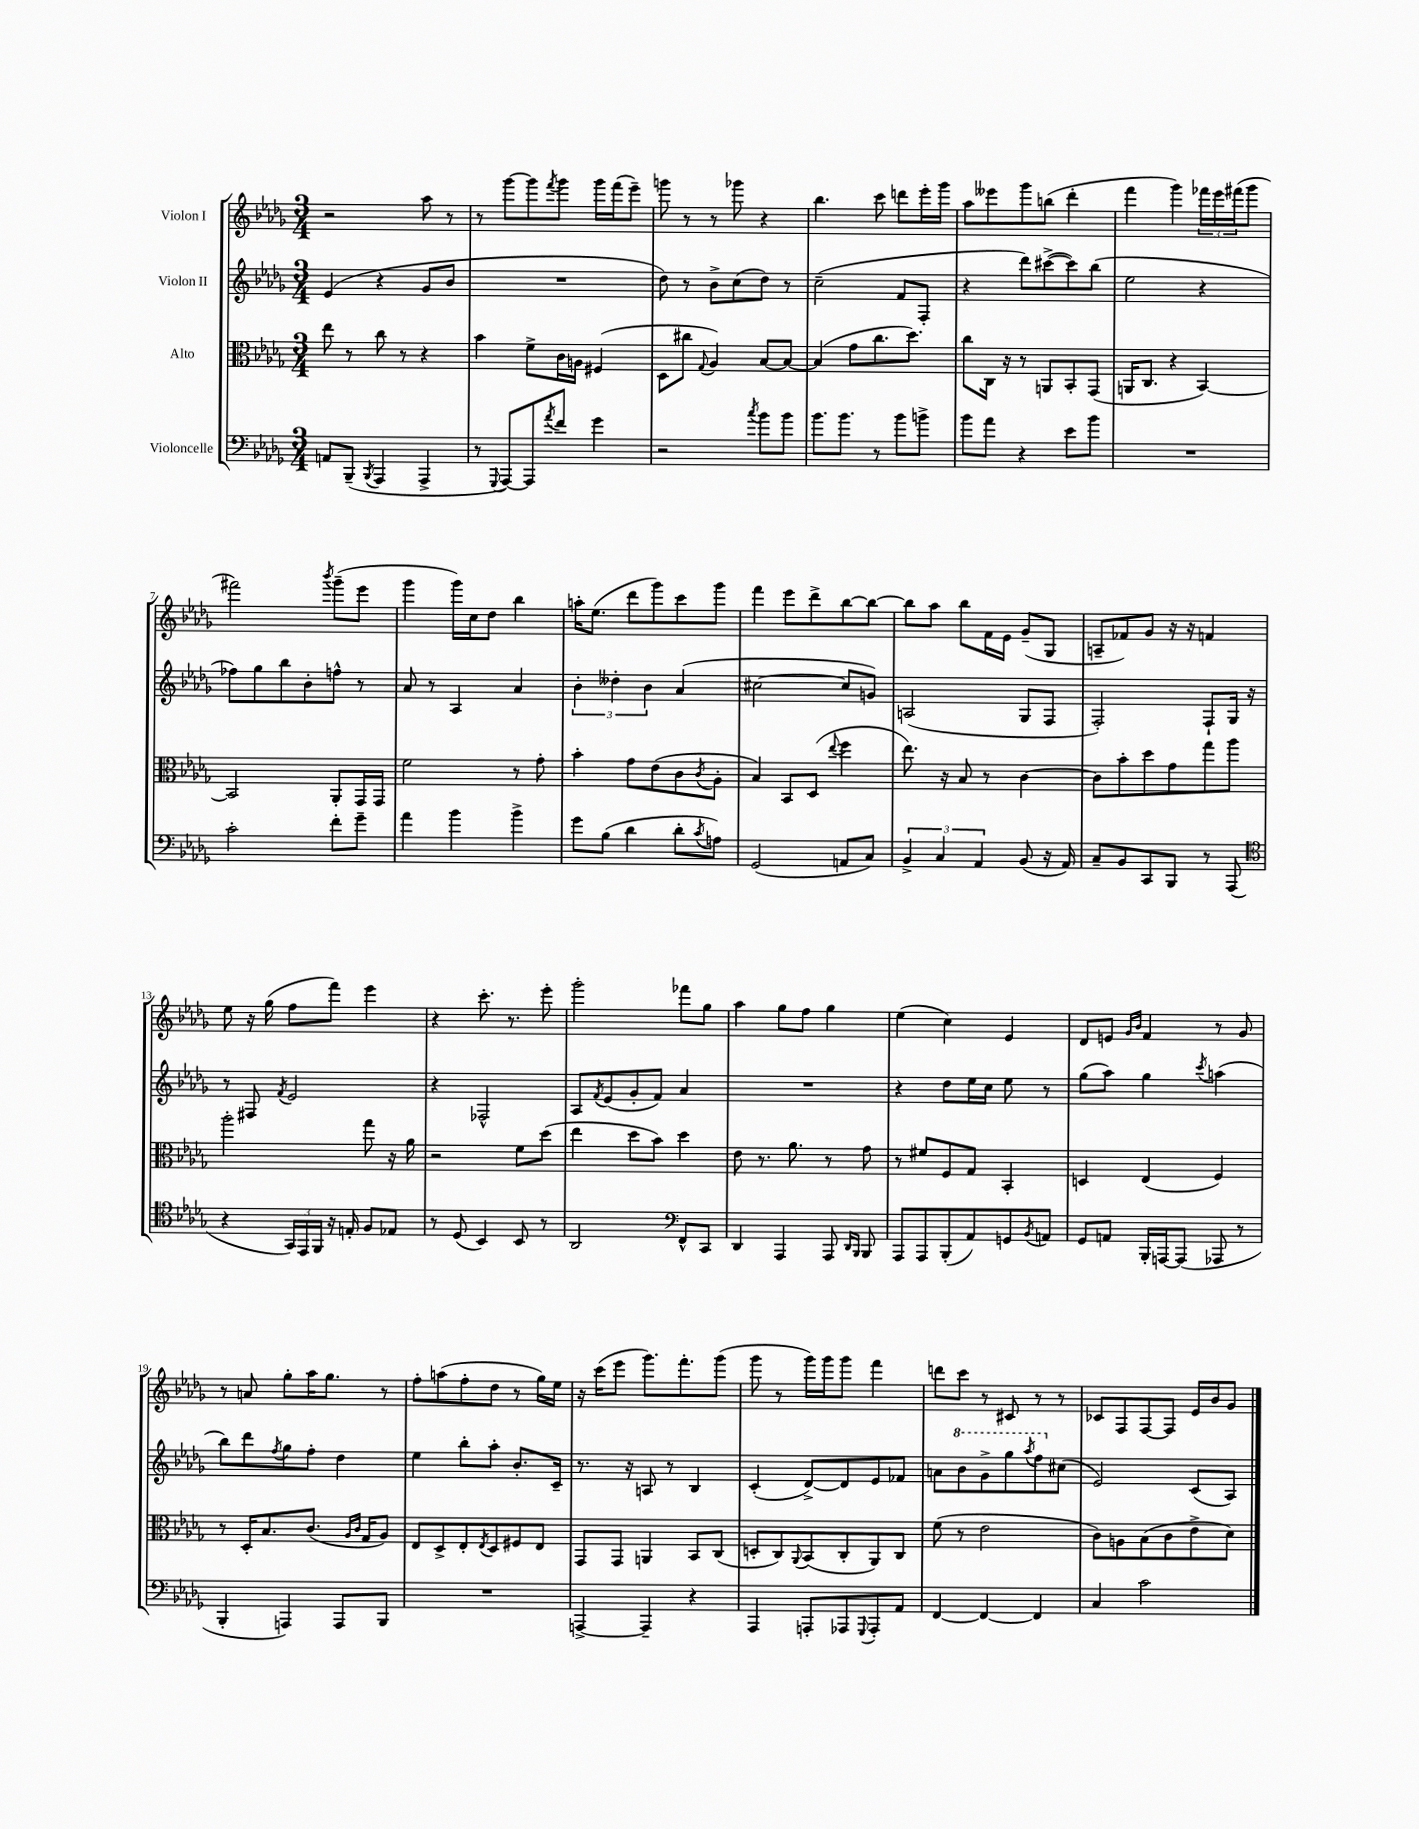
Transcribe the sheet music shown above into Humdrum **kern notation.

**kern	**kern	**kern	**kern
*staff4	*staff3	*staff2	*staff1
*clefF4	*clefC3	*clefG2	*clefG2
*k[b-e-a-d-g-]	*k[b-e-a-d-g-]	*k[b-e-a-d-g-]	*k[b-e-a-d-g-]
*M3/4	*M3/4	*M3/4	*M3/4
8AA	8ee-	(4e-	2r
(8BBB-~	8r	.	.
8qBBB-	.	.	.
4AAA-	8cc	4r	.
.	8r	.	.
4AAA-^	4r	8g-	8aa-
.	.	8b-	8r
=	=	=	=
8r	4b-	2.r	8r
8qqGGG-	.	.	.
[8AAA-)	.	.	[8ggg-
8AAA-]	8f^	.	8ggg-]
8qa-	.	.	8qfff
8f	16c	.	8ggg-
.	16A	.	.
4g-	(4F#	.	16ggg-
.	.	.	(16fff
.	.	.	8eee-~)
=	=	=	=
2r	8D-	8dd-)	8ggg
.	8cc#	8r	8r
.	8qqG-	.	.
.	4A-)	8b-^	8r
.	.	(8cc	8ggg-
8qcc	.	.	.
8b-	[8B-	8dd-)	4r
8b-	8B-_	8r	.
=	=	=	=
8.b-	(4B-]	(2cc~	4.bb-
8.b-	.	.	.
.	8g-	.	.
8r	8.cc	.	8ccc
8b-	.	8f	8ddd
.	8.dd-)	.	.
8b^	.	8F'	16eee-'
.	.	.	16ggg-
=	=	=	=
8b-	8cc	4r	8aa-
8a-	16C	.	8eee--
.	16r	.	.
4r	8r	8ddd-)	8ggg-
.	8AA	([8ccc#^	(8bb
8e-	8BB-'	8ccc#])	4ddd-'
8b-	(8GG-	(8bb-	.
=	=	=	=
2.r	16AA	2ee-	4fff
.	8.C	.	.
.	4r	.	4ggg-)
.	[4BB-)	4r	24fff-
.	.	.	24eee-
.	.	.	(24fff#
.	.	.	8ggg-
=	=	=	=
2c'	2BB-]	8ff-)	2fff#)
.	.	8gg-	.
.	.	8bb-	.
.	.	8b-'	.
.	.	.	8qbbb-
8f'	8AA-'	8ff^^	(8ggg-~
8g-~	16GG-	8r	8eee-
.	16GG-	.	.
=	=	=	=
4a-	2f	8a-	4ggg-
.	.	8r	.
4b-	.	4A-	16ggg-)
.	.	.	16cc
.	.	.	8dd-
4b-^	8r	4a-	4bb-
.	8g-'	.	.
=	=	=	=
8g-	4b-'	6b-'	16aa'
.	.	.	(8.ee-
(8B-	.	.	.
.	.	6dd--'	.
4d-	8g-	.	8ddd-
.	.	6b-	.
.	(8e-	.	8ggg-)
8d-'	8c	(4a-	8ccc
8qc	8qc	.	.
8A)	8A-'	.	8ggg-
=	=	=	=
(2GG-	4B-)	[2cc#	4fff
.	8BB-	.	8eee-
.	(8D-	.	8ddd-^
.	8qqee-	.	.
8AA	4ff	8cc#]	[8bb-
8C)	.	8g)	8bb-_
=	=	=	=
6BB-^	8.ee-)	(2A	8bb-]
.	.	.	8aa-
6C	.	.	.
.	16r	.	.
.	8B-	.	8bb-
6AA-	.	.	.
.	8r	.	16f
.	.	.	16e-
(8BB-	[4c	8G-	(8g-~
16r	.	8F	8G-
16AA-)	.	.	.
=	=	=	=
8C~	8c]	2F')	8A~
8BB-	8b-'	.	8f-)
8CC	8dd-	.	8g-
8BBB-	8g-	.	16r
.	.	.	16r
8r	8gg-	8F`	4f
(8AAA-	8aa-	16G-	.
.	.	16r	.
=	=	=	=
*clefC4	*	*	*
4r	2aa-'	8r	8ee-
.	.	8F#	16r
.	.	.	(16gg-
.	.	8qf	.
24GG-)	.	2e-	8ff
24EE-	.	.	.
24FF	.	.	.
16r	.	.	8fff)
16E'	.	.	.
8F	8gg-	.	4eee-
8E-	16r	.	.
.	16a-	.	.
=	=	=	=
8r	2r	4r	4r
(8D-	.	.	.
4BB-)	.	2F-^^	8.ccc'
.	.	.	8.r
8BB-	8f	.	.
8r	(8dd-	.	8eee-'
=	=	=	=
2AA-	4ee-	8A-	2ggg-'
.	.	8qf	.
.	.	(8e-	.
.	8dd-	8g-'	.
.	8b-)	8f)	.
*clefF4	*	*	*
8FF^^	4dd-	4a-	8fff-
8CC	.	.	8gg-
=	=	=	=
4DD-	8e-	2.r	4aa-
.	8.r	.	.
4AAA-	.	.	8gg-
.	8.a-	.	.
.	.	.	8ff
8AAA-	8r	.	4gg-
16qqDD-	.	.	.
16qqBBB-	.	.	.
8BBB-	8g-	.	.
=	=	=	=
8AAA-	8r	4r	(4ee-
8AAA-	8f#	.	.
(8BBB-'	8F	8dd-	4cc)
8AA-)	8G-	16ee-	.
.	.	16cc	.
8GG	4BB-'	8ee-	4e-
8qBB-	.	.	.
8AA	.	8r	.
=	=	=	=
8GG-	4D	(8gg-	8d-
8AA	.	8aa-)	8e
.	.	.	16qqg-
.	.	.	16qqb-
16BBB-'	(4E-	4gg-	4f
[16AAA	.	.	.
(8AAA]	.	.	.
.	.	8qccc	.
8AAA-	4F)	(4aa	8r
8r	.	.	8g-
=	=	=	=
4BBB-'	8r	8bb-)	8r
.	16D-'	8ddd-	8a
.	8.B-	.	.
.	.	8qff	.
4AAA)	.	8gg-	8gg-'
.	(8.c	8ff'	16aa-
.	.	.	8.gg-
8AAA	.	4dd-	.
.	16qqA-	.	.
.	16qqc	.	.
.	16G-	.	.
8BBB-	8A-)	.	8r
=	=	=	=
2.r	8E-	4ee-	8ff'
.	8D-^	.	(8aa
.	8E-'	8bb-'	8ff'
.	8qE-	.	.
.	8D-	8aa-'	8dd-
.	8F#	8.b-'	8r
.	8E-	.	16gg-)
.	.	16c~	16ee-
=	=	=	=
[4AAA^	8GG-	8.r	16r
.	.	.	(16ccc
.	8GG-	.	8eee-
.	.	16r	.
4AAA~]	4AA	8A	8.ggg-)
.	.	8r	.
.	.	.	8.fff'
4r	8BB-	4B-	.
.	(8C	.	(8ggg-
=	=	=	=
4AAA-	8D'	(4c'	8ggg-
.	8C)	.	8r
.	8qqAA-	.	.
8AAA'	(8BB-	[8d-^)	16ggg-)
.	.	.	16ggg-
8AAA-	8C'	8d-]	8ggg-
8qqGGG-	.	.	.
8AAA-'	8AA-)	8e-	4fff
8AA-	8C	8f-	.
=	=	=	=
[4FF	(8f	8a	8ddd
.	8r	8bb-	8ccc
4FF_	2e-	8gg-^	8r
.	.	8ggg-	8c#
.	.	8qaaa-	.
4FF]	.	8fff	8r
.	.	(8cc#	8r
=	=	=	=
4C	8c)	2e-)	8c-
.	8A	.	8F
2c	(8B-	.	[8F
.	8c	.	8F]
.	8e-^	(8c	16e-
.	.	.	16b-
.	8d-)	8A-)	8g-
==	==	==	==
*-	*-	*-	*-
